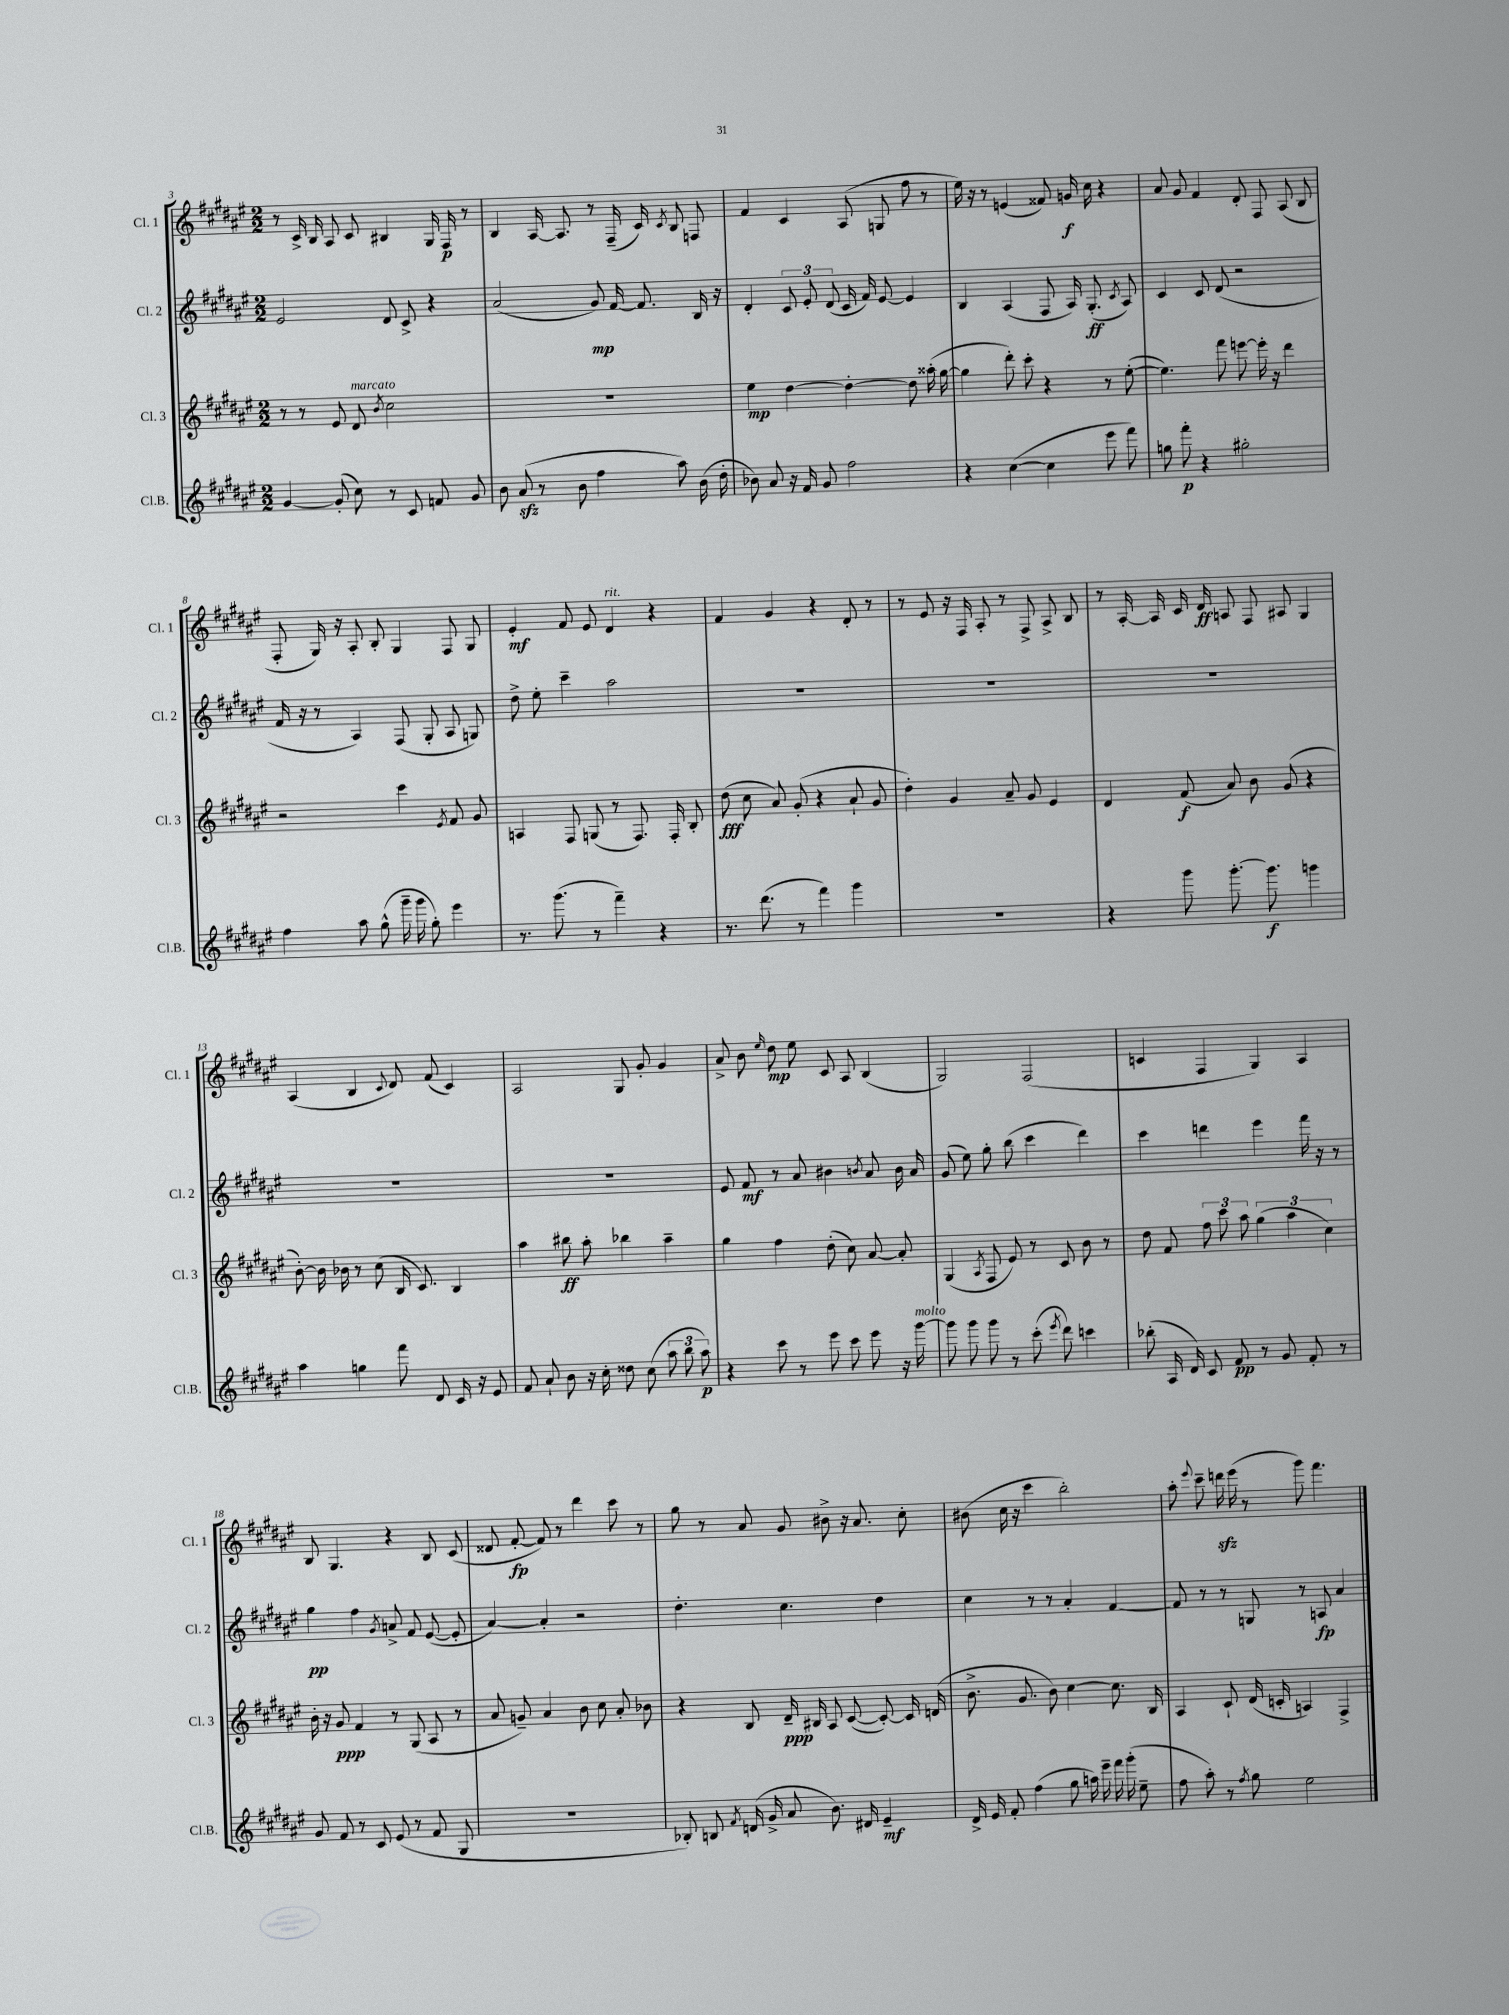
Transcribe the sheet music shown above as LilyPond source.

<<
\new StaffGroup <<
\new Staff = "s0" \with { instrumentName = "Cl. 1" shortInstrumentName = "Cl. 1" } {
    \clef treble \key fis \major \numericTimeSignature \time 2/2
    \autoBeamOff r8 cis'16-> b16 ais8 cis'8 bis4 gis16 fis16\p r8 |
    b4 ais16~ ais8. r8 fis16--( cis'16) \acciaccatura { cis'8 } b8 f8 |
    fis'4 cis'4 ais8( g8 fis''8 r8 |
    eis''16) r16 r8 e'4( fisis'8) g'16\f cis''16 r4 |
    ais'8 gis'8 fis'4 dis'8-. fis8 ais8( b8 |
    fis8-. gis16) r16 ais8-. b8-. gis4 fis8 gis8 |
    eis'4-.\mf fis'8 eis'8 dis'4^\markup { \italic "rit." } r4 |
    fis'4 gis'4 r4 dis'8-. r8 |
    r8 eis'8 r16 fis16 ais8-. r8 fis8-> ais8-> b8 |
    r8 ais16~-. ais16 cis'16 dis'16\ff a8 fis8 ais8 gis4 |
    ais4( b4 \appoggiatura { cis'8 } dis'8) fis'8( cis'4) |
    ais2 gis8 gis'8-. gis'4 |
    ais'8-> b'8 \grace { eis''16 } dis''8\mp eis''8 cis'8 ais8 b4( |
    gis2) fis2( |
    c'4 fis4 gis4) ais4 |
    b8 gis4. r4 b8 cis'8( |
    disis'8 fis'8~-.\fp fis'8) r8 dis'''4 cis'''8 r8 |
    gis''8 r8 ais'8 gis'8 bis'8-> r16 ais'8. cis''8-. |
    bis'8( cis''16 r16 cis'''4 b''2-.) |
    ais''8-. \appoggiatura { eis'''8 } cis'''8-- d'''16\sfz eis'''16( r8 gis'''8) fis'''4. \bar "|." |
}
\new Staff = "s1" \with { instrumentName = "Cl. 2" shortInstrumentName = "Cl. 2" } {
    \clef treble \key fis \major \numericTimeSignature \time 2/2
    \autoBeamOff eis'2 dis'8 cis'8-> r4 |
    ais'2( gis'8\mp) fis'16~ fis'8. b16 r16 |
    dis'4-. \tuplet 3/2 { cis'8 eis'8-. dis'8( } cis'16 fis'16) eis'8~ eis'4 |
    b4 ais4( fis8 ais16) gis8.-.\ff( \acciaccatura { cis'8 } ais8) |
    cis'4 cis'8 dis'8( r2 |
    fis'16 r16 r8 ais4) fis8( gis8-. ais8 g8) |
    dis''8-> eis''8-. cis'''4-- ais''2 |
    R1 |
    R1 |
    R1 |
    R1 |
    R1 |
    eis'8 fis'8\mf r8 ais'8 bis'4 \acciaccatura { b'8 } ais'8 b'16 ais'16 |
    gis'8( eis''8) gis''8-. b''8( cis'''4 dis'''4) |
    cis'''4 d'''4 eis'''4 fis'''16 r16 r8 |
    gis''4\pp fis''4 \acciaccatura { gis'8 } a'8-> fis'8 eis'8~( eis'8-. |
    ais'4~) ais'4-. r2 |
    dis''4.-. cis''4. dis''4 |
    cis''4 r8 r8 ais'4-. fis'4~ |
    fis'8 r8 r8 g8 r8 a8\fp ais'4 \bar "|." |
}
\new Staff = "s2" \with { instrumentName = "Cl. 3" shortInstrumentName = "Cl. 3" } {
    \clef treble \key fis \major \numericTimeSignature \time 2/2
    \autoBeamOff r8 r8 eis'8 dis'8^\markup { \italic "marcato" } \acciaccatura { b'8 } cis''2 |
    R1 |
    eis''4\mp dis''4~ dis''4~-. dis''8 aisis''16-.( gis''16~ |
    gis''4 dis'''8-.) cis'''8-. r4 r8 eis''8~-.( |
    eis''4.) fis'''8 e'''8~ e'''16-. r16 dis'''4 |
    r2 cis'''4 \acciaccatura { eis'8 } fis'8 gis'8 |
    a4 fis8 g8( r8 fis8.) fis16-. b8-. |
    dis''8\fff( cis''8 ais'8) gis'8-.( r4 ais'8-! gis'8 |
    dis''4-.) gis'4 ais'8-- gis'8 eis'4 |
    dis'4 fis'8\f( ais'8) b'8 gis'8( r4 |
    b'8~-.) b'16 bes'16 r8 cis''8( b16 cis'8.) b4 |
    ais''4 bis''8\ff ais''8-. bes''4 ais''4-- |
    gis''4 fis''4 dis''8-.( cis''8) ais'8~ ais'8-. |
    gis4( \acciaccatura { ais8 } fis8 eis'8) r8 cis'8 b'8 r8 |
    dis''8 fis'8 \tuplet 3/2 { fis''8 cis'''8 ais''8 } \tuplet 3/2 { gis''4( ais''4 cis''4) } |
    b'16-. r16 gis'8\ppp fis'4 r8 gis8( ais8 r8 |
    ais'8 g'8--) ais'4 b'8 cis''8 ais'8-. bes'8 |
    r4 b8 dis'16--\ppp bis16 ais8 cis'8~( cis'8~-.) cis'16 d'16( |
    b'8.-> gis'8. b'8) cis''4~ cis''8. b16 |
    ais4 cis'8-! dis'16( c'16-. a4) fis4-> \bar "|." |
}
\new Staff = "s3" \with { instrumentName = "Cl.B." shortInstrumentName = "Cl.B." } {
    \clef treble \key fis \major \numericTimeSignature \time 2/2
    \autoBeamOff gis'4~ gis'8-.( cis''8) r8 cis'8 f'8 gis'8 |
    b'8 ais'8\sfz( r8 b'8 fis''4 ais''8) b'16( dis''16-. |
    bes'8) ais'8 r16 fis'16 gis'8 fis''2 |
    r4 cis''4~( cis''4 eis'''8 fis'''8) |
    g''8 fis'''8-.\p r4 gis''2-. |
    fis''4 ais''8 gis''8-^( gis'''16-- gis'''16 gis''8-.) eis'''4 |
    r8. gis'''8.( r8 fis'''4--) r4 |
    r8. dis'''8.( r8 fis'''4) gis'''4 |
    R1 |
    r4 gis'''8 gis'''8.~-. gis'''8.\f g'''4 |
    ais''4 g''4 fis'''8 dis'8 cis'16 r16 eis'8 |
    fis'8 ais'8-! b'8 r16 cis''16-. disis''8 cis''8( \tuplet 3/2 { ais''8 b''8 ais''8\p) } |
    r4 cis'''8 r8 eis'''8 cis'''8 eis'''8 r16 gis'''16~^\markup { \italic "molto" } |
    gis'''8 gis'''8 gis'''8 r8 cis'''8-.( \acciaccatura { eis'''8 } dis'''8) c'''4 |
    bes''8-.( ais16 dis'16) cis'8 fis'8\pp r8 gis'8 fis'8-. r8 |
    gis'8 fis'8 r8 cis'8 eis'8( r8 fis'8 gis8 |
    R1 |
    bes8-.) b8 \acciaccatura { fis'8 } d'16( gis'16-> ais'8 b'8.) dis'16 eis'4--\mf |
    dis'16-> eis'16 fis'8-. fis''4( gis''8 a''16) eis'''16-- fis'''16 gis'''16-.( eis''8-- |
    fis''8 ais''8-.) r8 \acciaccatura { fis''8 } gis''8 eis''2 \bar "|." |
}
>>
>>
\layout { \context { \Score currentBarNumber = #3 } }
